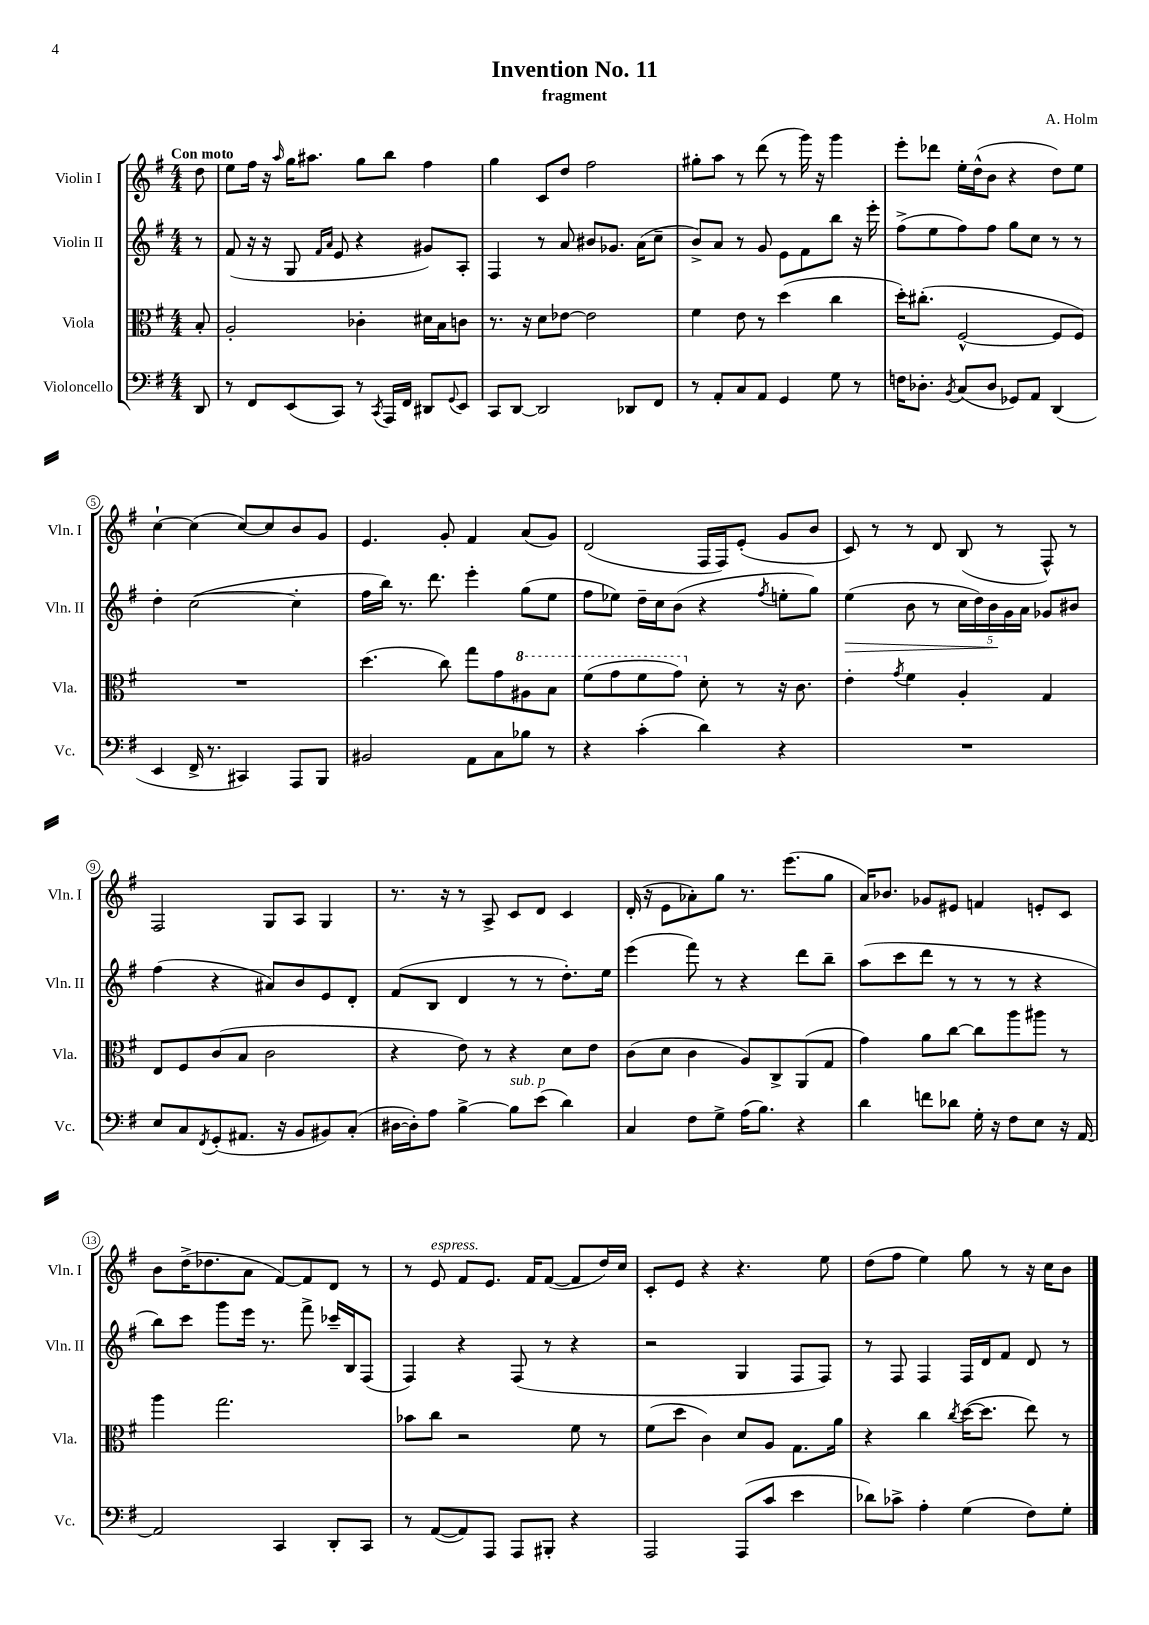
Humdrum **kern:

**kern	**kern	**kern	**kern
*staff4	*staff3	*staff2	*staff1
*clefF4	*clefC3	*clefG2	*clefG2
*k[f#]	*k[f#]	*k[f#]	*k[f#]
*M4/4	*M4/4	*M4/4	*M4/4
8DD	8B'	8r	8dd
=	=	=	=
8r	2A'	(8f#	8ee
8FF#	.	16r	16ff#
.	.	16r	16r
.	.	.	16qqaa
(8EE	.	8G	16gg
.	.	.	8.aa#
.	.	16qqf#	.
.	.	16qqa	.
8CC)	.	8e	.
8r	4c-'	4r	8gg
8qCC	.	.	.
16AAA	.	.	8bb
16FF#	.	.	.
8DD#	16d#	8g#)	4ff#
.	16B	.	.
8qqGG	.	.	.
8EE	8c	8A'	.
=	=	=	=
8CC	8.r	4F#	4gg
[8DD	.	.	.
.	16r	.	.
2DD]	8d	8r	8c
.	[8e-	8a	8dd
.	2e-]	8b#	2ff#
.	.	8.g-	.
8DD-	.	.	.
.	.	(16a	.
8FF#	.	8cc~	.
=	=	=	=
8r	4f#	8b^)	8gg#'
8AA'	.	8a	8aa
8C	8e	8r	8r
8AA	8r	8g	(8ddd
4GG	(4dd	8e	8r
.	.	8f#	16ggg)
.	.	.	16r
8G	4cc	8bb	4ggg
8r	.	16r	.
.	.	16eee'	.
=	=	=	=
16F	16dd')	(8ff#^	8eee'
8.D-'	(8.cc#'	.	.
.	.	8ee	8ddd-
8qBB	.	.	.
(8C	[2F#^^	8ff#)	16ee'
.	.	.	(16dd^^
8D-	.	8ff#	8b
8GG-)	.	8gg	4r
8AA	.	8cc	.
(4DD	8F#]	8r	8dd)
.	8F#)	8r	8ee
=	=	=	=
4EE	1r	4dd'	[4cc`
16FF#^	.	([2cc	(4cc]
8.r	.	.	.
4CC#)	.	.	[8cc)
.	.	.	8cc]
8AAA	.	4cc']	8b
8BBB	.	.	8g
=	=	=	=
2BB#	(4.dd	16ff#	4.e
.	.	16bb)	.
.	.	8.r	.
.	.	8.ddd	.
.	8cc)	.	8g'
8AA	8gg	4eee'	4f#
8C	8g	.	.
8B-	8a#	(8gg	(8a
8r	8b	8ee	8g)
=	=	=	=
4r	(8ff#	8ff#	(2d
.	8gg	8ee-)	.
(4c'	8ff#	16dd~	.
.	.	16cc	.
.	8gg)	(8b	.
4d)	8d'	4r	16F#
.	.	.	16F#)
.	8r	.	(8e'
.	.	8qff#	.
4r	16r	8ee'	8g
.	8.c	.	.
.	.	8gg)	8b
=	=	=	=
1r	4e'	(4ee	8c)
.	.	.	8r
.	8qg	.	.
.	4f#	8b	8r
.	.	8r	8d
.	4A'	20cc	(8B
.	.	20dd)	.
.	.	20b	.
.	.	.	8r
.	.	20g	.
.	.	20a	.
.	4G	8g-	8F#^^)
.	.	8b#	8r
=	=	=	=
8E	8E	(4ff#	2F#
8C	8F#	.	.
8qFF#	.	.	.
(8GG'	(8c	4r	.
8.AA#	8B	.	.
.	2c	8a#)	8G
16r	.	.	.
8BB	.	8b	8A
8BB#)	.	8e	4G
(8C'	.	8d'	.
=	=	=	=
[16D#	4r	(8f#	8.r
16D#'])	.	.	.
8A	.	8B	.
.	.	.	16r
[4B^	8e)	4d	8r
.	8r	.	8A^
8B]	4r	8r	8c
(8e	.	8r	8d
4d)	8d	8.dd')	4c
.	8e	.	.
.	.	16ee	.
=	=	=	=
4C	(8c	(4eee	(16d'
.	.	.	16r
.	8d	.	8e
8F#	4c	8fff#)	8a-')
8G^	.	8r	8gg
(16A	8A)	4r	8.r
8.B)	.	.	.
.	8C^	.	.
.	.	.	(8.eee
4r	(8AA	8ddd	.
.	8G	8bb~	8gg
=	=	=	=
4d	4g)	(8aa	16a)
.	.	.	8.b-
.	.	8ccc	.
8f	8a	8ddd	8g-
8d-	[8cc	8r	8e#
16G'	8cc]	8r	4f
16r	.	.	.
8F#	8aa	8r	.
8E	8aa#	4r	8e'
16r	8r	.	8c
[16AA	.	.	.
=	=	=	=
2AA]	4aa	8bb)	8b
.	.	8ccc	(16dd^
.	.	.	8.dd-
.	2.gg	8ggg	.
.	.	16eee	8a
.	.	8.r	.
4CC	.	.	[8f#)
.	.	8fff#^	8f#]
8DD'	.	16ccc-~	8d
.	.	16B	.
8CC	.	(8F#	8r
=	=	=	=
8r	8b-	4F#)	8r
([8AA	8cc	.	8e
8AA])	2r	4r	8f#
8AAA	.	.	8.e
8AAA	.	(8F#	.
.	.	.	16f#
8BBB#'	.	8r	([8f#
4r	8f#	4r	8f#]
.	8r	.	16dd)
.	.	.	16cc
=	=	=	=
2AAA	(8f#	2r	8c'
.	8dd	.	8e
.	4c)	.	4r
(8AAA	8d	4G	4.r
8c	8A	.	.
4e	8.G	8F#	.
.	.	8F#)	8ee
.	16a	.	.
=	=	=	=
8d-)	4r	8r	(8dd
8c-^	.	8F#	8ff#
4A'	4cc	4F#	4ee)
.	8qcc	.	.
(4G	([16dd	16F#	8gg
.	8.dd]	16d	.
.	.	8f#	8r
8F#)	8ee)	8d	16r
.	.	.	16cc
8G'	8r	8r	8b
==	==	==	==
*-	*-	*-	*-
